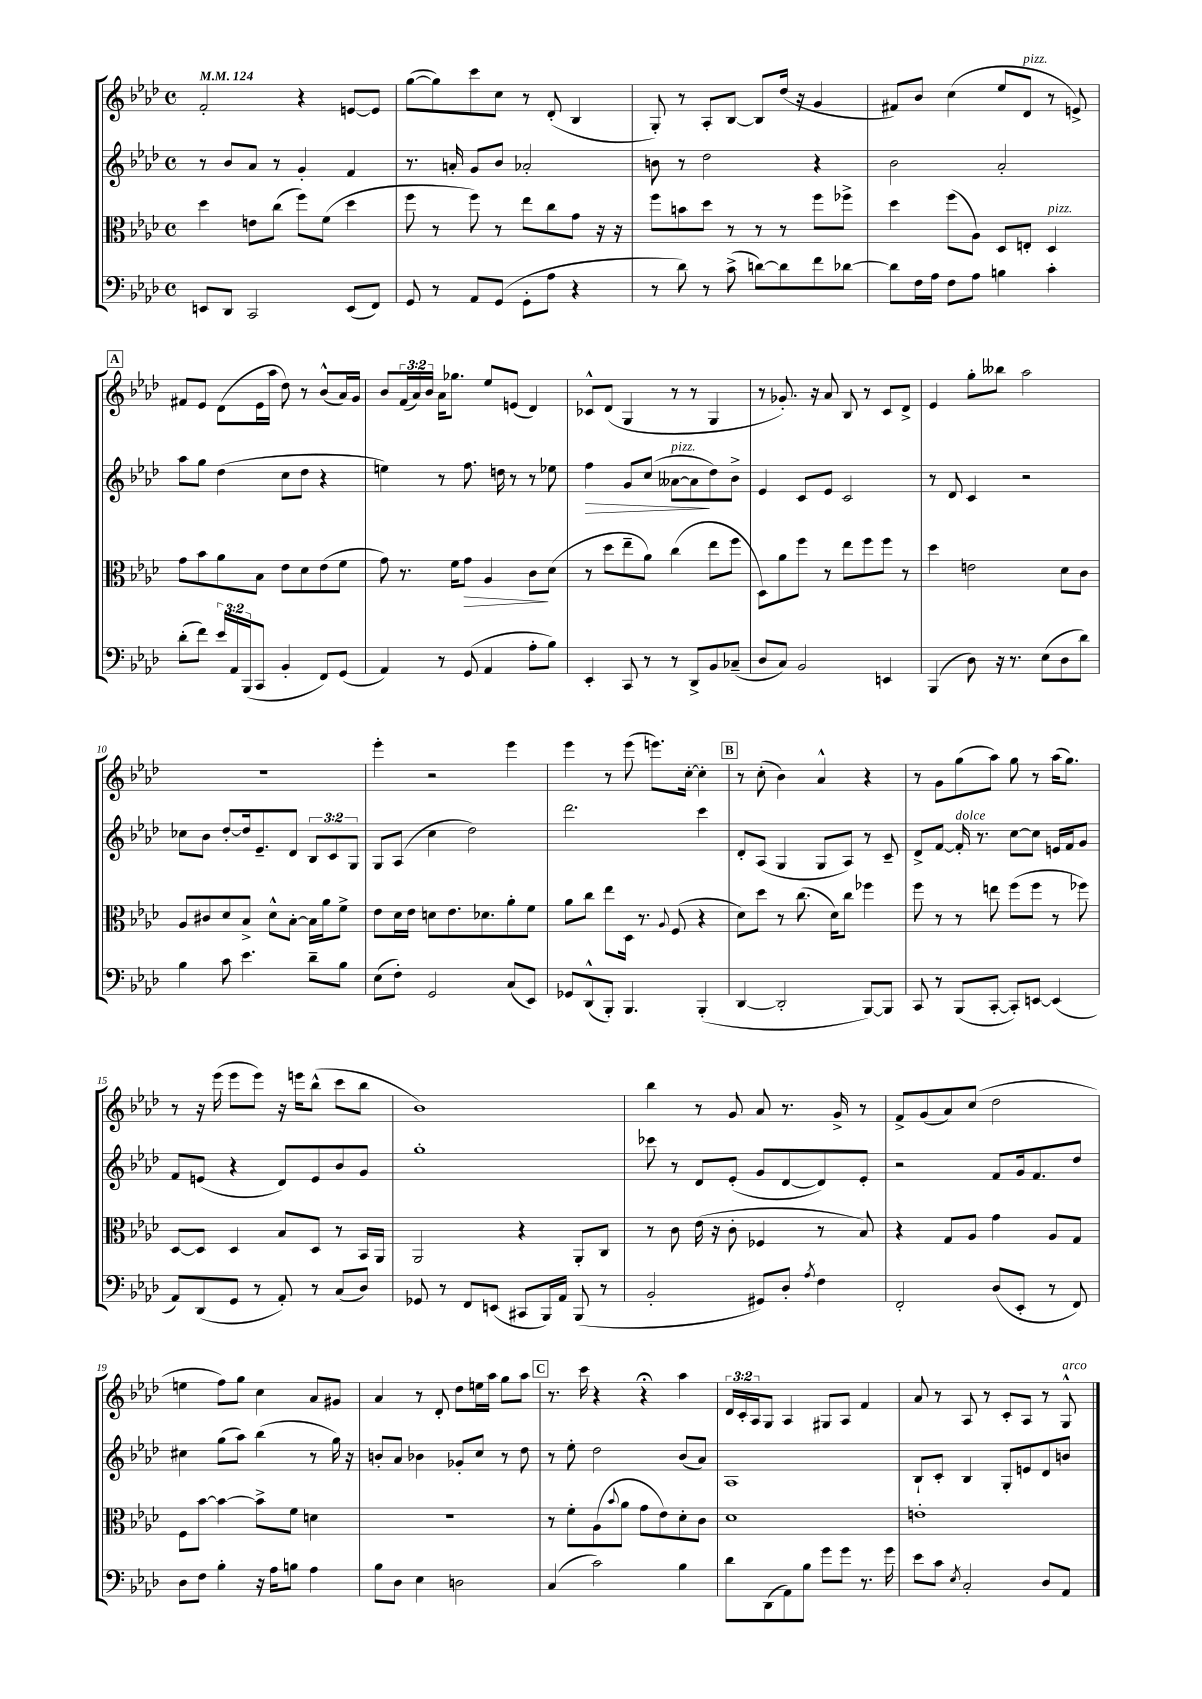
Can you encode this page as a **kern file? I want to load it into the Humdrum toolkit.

**kern	**kern	**kern	**kern
*staff4	*staff3	*staff2	*staff1
*clefF4	*clefC3	*clefG2	*clefG2
*k[b-e-a-d-]	*k[b-e-a-d-]	*k[b-e-a-d-]	*k[b-e-a-d-]
*M4/4	*M4/4	*M4/4	*M4/4
*met(c)	*met(c)	*met(c)	*met(c)
*MM124	*MM124	*MM124	*MM124
8EE	4dd-	8r	2f'
8DD-	.	8b-	.
2CC	8e	8a-	.
.	(8cc	8r	.
.	8ff)	4g'	4r
.	(8f	.	.
(8EE	4dd-	4f	[8e
8FF)	.	.	8e]
=	=	=	=
8GG	8ff	8.r	([8gg
8r	8r	.	8gg])
.	.	16a'	.
8AA-	8ff)	8g	8ccc
(8GG	8r	8b-	8cc
8GG'	8ee-	2a-'	8r
8A-	8cc	.	(8d-'
4r	8g	.	4B-
.	16r	.	.
.	16r	.	.
=	=	=	=
8r	8ff	8b	8G')
8d-)	8b	8r	8r
8r	8dd-	2dd-	8A-'
(8c^	8r	.	[8B-
[8d)	8r	.	8B-]
8d]	8r	.	(16dd-
.	.	.	16r
8f	8ff	4r	4g
[8d-	8ff-^	.	.
=	=	=	=
8d-]	4dd-	2b-	8f#)
16F	.	.	8b-
16A-	.	.	.
8F	(8ff	.	(4cc
8A-	8A-)	.	.
4B	8D-	2a-'	8ee-
.	8E'	.	8d-
4c'	4D-	.	8r
.	.	.	8e^)
=	=	=	=
(8d-'	8g	8aa-	8f#
8f)	8b-	8gg	8e-
24e-	8a-	(4dd-	(8d-
24AA-	.	.	.
(24BBB-	.	.	.
8CC	8B-	.	16e-
.	.	.	16aa-
4BB-'	8e-	8cc	8dd-)
.	8d-	8dd-	8r
8FF)	(8e-	4r	(8b-^^
(8GG	8f	.	16a-)
.	.	.	16g
=	=	=	=
4AA-)	8g)	4ee)	8b-
.	8.r	.	(24f
.	.	.	24a-)
.	.	.	24b-
8r	.	8r	16a-
.	16f	.	8.gg-
(8GG	8g	8.ff	.
4AA-	4A-	.	8ee-
.	.	16dd	.
.	.	8r	(8e
8A-'	8c	8r	4d-)
8B-)	(8d-	8ee-	.
=	=	=	=
4EE-'	8r	4ff	8c-^^
.	8dd-	.	(8d-
8CC	8ee-~	8g	4G
8r	8a-)	(8cc	.
8r	(4cc	[8a--	8r
8DD-^	.	8a--]	8r
8BB-	8ee-	8dd-)	4G
(8C-~	8ff	8b-^	.
=	=	=	=
8D-	8D-)	4e-	8r
8C)	8a-	.	8.g-')
2BB-	8ff	8c	.
.	.	.	16r
.	8r	8e-	8a-
.	8ee-	2c	8B-
.	8ff	.	8r
4EE	8ff	.	8c
.	8r	.	8d-^
=	=	=	=
(4BBB-	4dd-	8r	4e-
.	.	8d-	.
8D-)	2e	4c	8gg'
16r	.	.	8bb--
8.r	.	.	.
.	.	2r	2aa-
(8E-	.	.	.
8D-	8d-	.	.
8d-)	8c	.	.
=	=	=	=
4B-	8A-	8cc-	1r
.	8c#	8b-	.
8c	8d-	[8dd-'	.
4.e-	8B-^	16dd-]	.
.	.	8.e-~	.
.	8d-^^	.	.
.	[8B-'	8d-	.
8d-~	16B-]	12B-	.
.	16a-	.	.
.	.	12c	.
8B-	8f^	.	.
.	.	12G	.
=	=	=	=
(8E-	8e-	8G	4eee-'
8F')	16d-	(8A-	.
.	16e-	.	.
2GG	8d	4cc	2r
.	8.e-	.	.
.	.	2dd-)	.
.	8.d-	.	.
(8C	8a-'	.	4eee-
8EE-)	8f	.	.
=	=	=	=
8GG-	8a-	2.ddd-	4eee-
(8DD-^^	8cc	.	.
8BBB-')	8ee-	.	8r
4.BBB-	16D-	.	(8eee-
.	8.r	.	.
.	.	.	8.eee)
.	8qqA-	.	.
.	(8F	.	.
.	.	.	[16cc'
(4BBB-'	4r	4ccc	4cc']
=	=	=	=
[4DD-	8d-)	8d-'	8r
.	8dd-	(8A-	(8cc'
2DD-']	8r	4G	4b-)
.	(8.cc	.	.
.	.	8G	4a-^^
.	16d-)	.	.
.	8cc	8A-)	.
[8BBB-)	4ff-	8r	4r
8BBB-]	.	8c~	.
=	=	=	=
8CC	8ff	8d-^	8r
8r	8r	[8f	8g
(8BBB-	8r	16f']	(8gg
.	.	8.r	.
[8CC'	8ee	.	8aa-)
8CC'])	(8ff	[8cc	8gg
[8EE	8ff	8cc]	8r
(4EE]	8r	16e	(16aa-
.	.	16f	8.gg)
.	8ff-)	8g	.
=	=	=	=
8AA-)	[8D-	8f	8r
(8DD-	8D-]	(8e	16r
.	.	.	(16eee-
8GG	4D-	4r	8eee-
8r	.	.	8eee-)
8AA-')	8B-	8d-)	16r
.	.	.	16eee
8r	8D-	8e	(8bb-^^
(8C	8r	8b-	8ccc
8D-)	16BB-	8g	8bb-
.	16AA-	.	.
=	=	=	=
8GG-	2AA-	1gg'	1b-)
8r	.	.	.
8FF	.	.	.
(8EE	.	.	.
8CC#	4r	.	.
16BBB-)	.	.	.
16AA-	.	.	.
(8BBB-	8AA-'	.	.
8r	8C	.	.
=	=	=	=
2BB-'	8r	8ccc-	4bb-
.	8c	8r	.
.	(16e-	8d-	8r
.	16r	.	.
.	8c'	(8e-'	8g
8GG#)	4F-	8g	8a-
8D-'	.	[8d-	8.r
8qA-	.	.	.
4F	8r	8d-])	.
.	.	.	16g^
.	8B-)	8e-'	8r
=	=	=	=
2FF'	4r	2r	8f^
.	.	.	(8g
.	8G	.	8a-)
.	8A-	.	(8cc
(8D-	4g	8f	2dd-
8EE-'	.	16g	.
.	.	8.f	.
8r	8A-	.	.
8FF)	8G	8dd-	.
=	=	=	=
8D-	8F	4cc#	4ee
8F	[8b-	.	.
4B-'	4b-_	(8gg	8ff)
.	.	8aa-)	8gg
16r	8b-^]	(4bb-	4cc
16A-	.	.	.
8B	8f	.	.
4A-	4d	8r	8a-
.	.	16gg)	8g#
.	.	16r	.
=	=	=	=
8B-	1r	8b'	4a-
8D-	.	8a-	.
4E-	.	4b-	8r
.	.	.	8d-'
2D	.	8g-'	8dd-
.	.	8cc	16ee
.	.	.	16aa-
.	.	8r	8gg
.	.	8dd-	8aa-
=	=	=	=
(4C	8r	8r	8.r
.	8f'	8ee-'	.
.	.	.	16ccc
2c)	(8A-	2dd-	4r
.	8qqb-	.	.
.	8a-	.	.
.	8g	.	4r;
.	8e-)	.	.
4B-	8d-'	(8b-	4aa-
.	8c	8a-)	.
=	=	=	=
8d-	1d-	1A-	24d-
.	.	.	24c'
.	.	.	24A-
(8DD-	.	.	8G
8AA-)	.	.	4A-
8B-	.	.	.
8g	.	.	8G#
8g	.	.	8A-
8.r	.	.	4f
16g	.	.	.
=	=	=	=
8e-	1e'	8B-`	8a-
8c	.	8c'	8r
8qE-	.	.	.
2C'	.	4B-	8A-
.	.	.	8r
.	.	8G'	8c'
.	.	8e	8A-
8D-	.	8d-	8r
8AA-	.	8b	8G^^
==	==	==	==
*-	*-	*-	*-
